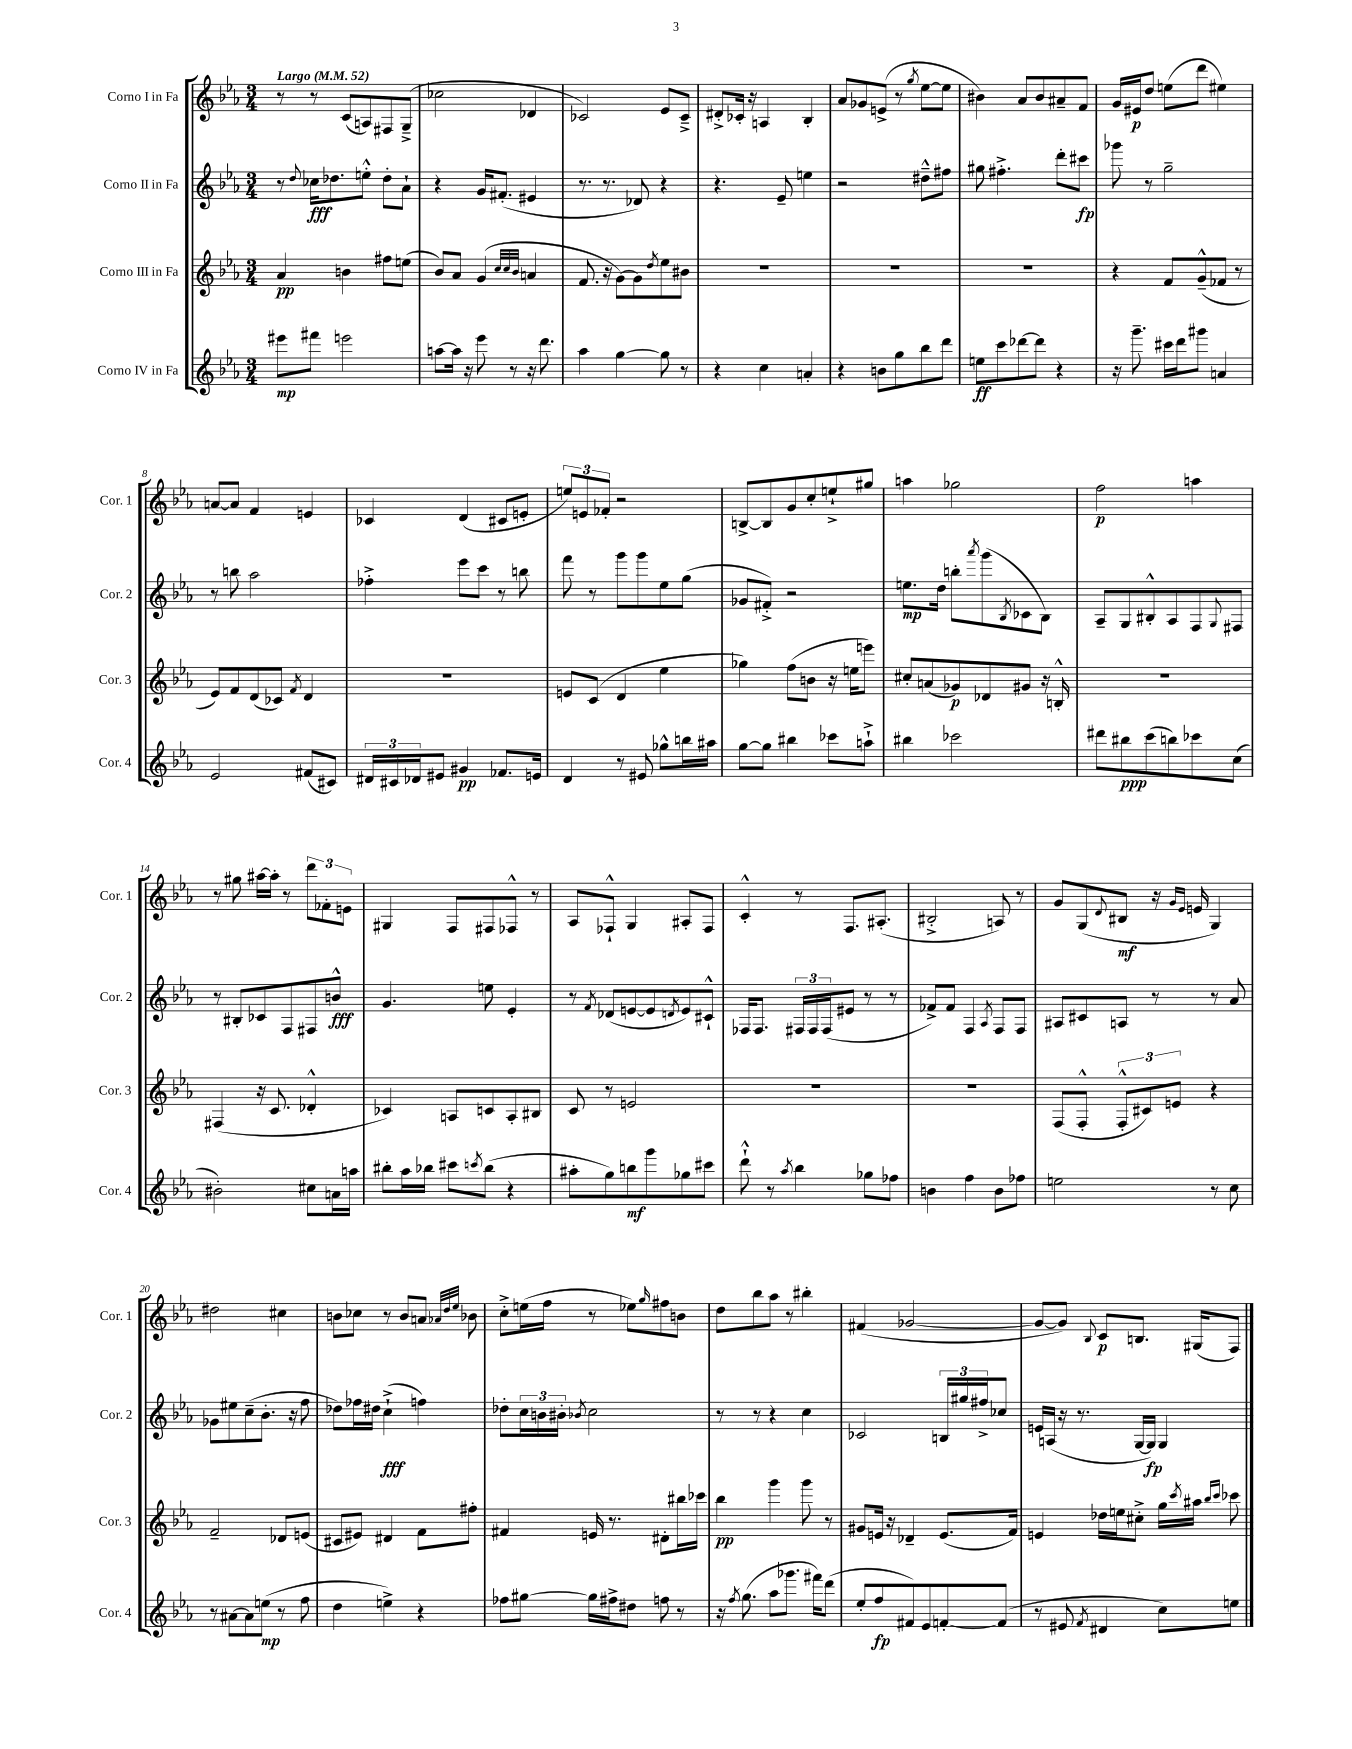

**kern	**dynam	**kern	**dynam	**kern	**dynam	**kern	**dynam
*part4	*part4	*part3	*part3	*part2	*part2	*part1	*part1
*staff4	*staff4	*staff3	*staff3	*staff2	*staff2	*staff1	*staff1
*I"Corno IV in Fa	*	*I"Corno III in Fa	*	*I"Corno II in Fa	*	*I"Corno I in Fa	*
*I'Cor. 4	*	*I'Cor. 3	*	*I'Cor. 2	*	*I'Cor. 1	*
*clefG2	*	*clefG2	*	*clefG2	*	*clefG2	*
*k[b-e-a-]	*	*k[b-e-a-]	*	*k[b-e-a-]	*	*k[b-e-a-]	*
*M3/4	*	*M3/4	*	*M3/4	*	*M3/4	*
*MM52	*	*MM52	*	*MM52	*	*MM52	*
=1	=1	=1	=1	=1	=1	=1	=1
!	!	!	!	!	!	!LO:TX:a:B:t=Largo	!
8eee#X\L	mp	4a-/	pp	8r	.	8r	.
.	.	.	.	8qqdd/	.	.	.
8fff#X\J	.	.	.	16cc-X\KL	fff	8r	.
.	.	.	.	8.dd-X\	.	.	.
2eeen\	.	4bn\	.	.	.	(8c/L	.
.	.	.	.	8een'^^\J	.	8An/)	.
.	.	8ff#X\L	.	8dd-'\L	.	8F#X/	.
.	.	(8een\J	.	8a-`\J	.	(8G~^/J	.
=2	=2	=2	=2	=2	=2	=2	=2
[8aan\L	.	8b-/L)	.	4r	.	2cc-X\	.
16aa\Jk]	.	8a-/J	.	.	.	.	.
16r	.	.	.	.	.	.	.
8eee-\	.	(4g/	.	16g/KL	.	.	.
.	.	.	.	(8.f#X'/J	.	.	.
8r	.	.	.	.	.	.	.
.	.	32qqcc/LLL	.	.	.	.	.
.	.	32qqcc/	.	.	.	.	.
.	.	32qqb-/JJJ	.	.	.	.	.
16r	.	4an/	.	4e#X/	.	4d-X/	.
8.ddd\	.	.	.	.	.	.	.
=3	=3	=3	=3	=3	=3	=3	=3
4aa-\	.	8.f/	.	8.r	.	2c-X/)	.
.	.	16r	.	8.r	.	.	.
[4gg\	.	[8g\L)	.	.	.	.	.
.	.	8g\]	.	8d-X/)	.	.	.
.	.	8qdd/	.	.	.	.	.
8gg\]	.	8ee-\	.	4r	.	8e-/L	.
8r	.	8b#X\J	.	.	.	8c-~^/J	.
=4	=4	=4	=4	=4	=4	=4	=4
4r	.	2.r	.	4.r	.	8d#X'^/L	.
.	.	.	.	.	.	16c-X'/Jk	.
.	.	.	.	.	.	16r	.
4cc\	.	.	.	.	.	4An/	.
.	.	.	.	8e-~/	.	.	.
4an'/	.	.	.	4een\	.	4B-'/	.
=5	=5	=5	=5	=5	=5	=5	=5
4r	.	2.r	.	2r	.	8a-/L	.
.	.	.	.	.	.	8g-X/	.
8bn\L	.	.	.	.	.	(8en^/J	.
8gg\	.	.	.	.	.	8r	.
.	.	.	.	.	.	8qgg/	.
8bb-\	.	.	.	8dd#X~^^\L	.	[8ee-\L	.
8ddd\J	.	.	.	8ff#X\J	.	8ee-\J]	.
=6	=6	=6	=6	=6	=6	=6	=6
8een\L	ff	2.r	.	8gg#X\	.	4b#X\)	.
8ccc\	.	.	.	4.ff#X'^\	.	.	.
[8ddd-X\	.	.	.	.	.	8a-/L	.
8ddd-\J]	.	.	.	.	.	8b#/	.
4r	.	.	.	8ddd'\L	.	8a#X~/	.
.	.	.	.	8ccc#X\J	fp	8f/J	.
=7	=7	=7	=7	=7	=7	=7	=7
16r	.	4r	.	8ggg-X\	.	16g/LL	.
8.ggg~\	.	.	.	.	.	16e#X/J	p
.	.	.	.	8r	.	8dd/J	.
16ccc#X\LL	.	8f/L	.	2gg~\	.	(8een\L	.
16ddd\J	.	.	.	.	.	.	.
8ggg#X\J	.	(8g~^^/	.	.	.	8ddd\J	.
4an/	.	8f-X/J	.	.	.	4ee#X\)	.
.	.	8r	.	.	.	.	.
!!LO:LB:g=z
=8	=8	=8	=8	=8	=8	=8	=8
2e-/	.	8e-/L)	.	8r	.	[8an/L	.
.	.	8f/	.	8bbn\	.	8a/J]	.
.	.	(8d/	.	2aa-\	.	4f/	.
.	.	8c-X/J)	.	.	.	.	.
.	.	8qf/	.	.	.	.	.
(8f#X/L	.	4d/	.	.	.	4en/	.
8c#X/J)	.	.	.	.	.	.	.
=9	=9	=9	=9	=9	=9	=9	=9
24d#X/LL	.	2.r	.	4ff-X'^\	.	4c-X/	.
24c#X/	.	.	.	.	.	.	.
24d-X/J	.	.	.	.	.	.	.
8e#X/J	.	.	.	.	.	.	.
4g#X/	pp	.	.	8eee-\L	.	(4d/	.
.	.	.	.	8ccc\J	.	.	.
8.f-X/L	.	.	.	8r	.	8c#X/L	.
.	.	.	.	8bbn\	.	8en'/J	.
16en/Jk	.	.	.	.	.	.	.
=10	=10	=10	=10	=10	=10	=10	=10
4d/	.	8en/L	.	8fff\	.	12een/L)	.
.	.	.	.	.	.	12en/	.
.	.	(8c/J	.	8r	.	.	.
.	.	.	.	.	.	12f-X'/J	.
8r	.	4d/	.	8ggg\L	.	2r	.
8e#X/	.	.	.	8ggg\	.	.	.
8gg-X^^\L	.	4ee-\	.	8ee-\	.	.	.
16bbn\L	.	.	.	(8gg\J	.	.	.
16aa#X\JJ	.	.	.	.	.	.	.
=11	=11	=11	=11	=11	=11	=11	=11
[8gg\L	.	4gg-X\)	.	8g-X/L	.	[8Bn^/L	.
8gg\J]	.	.	.	8f#X'^/J)	.	8B/]	.
4bb#X\	.	(8ff\L	.	2r	.	8g/	.
.	.	8bn\J	.	.	.	8cc'/	.
8ccc-X\L	.	16r	.	.	.	8een`^/	.
.	.	16een\KL	.	.	.	.	.
8aan`^\J	.	8eeen\J)	.	.	.	8gg#X/J	.
=12	=12	=12	=12	=12	=12	=12	=12
4bb#X\	.	8cc#X'/L	.	8.een\L	mp	4aan\	.
.	.	(8an/	.	.	.	.	.
.	.	.	.	16dd\Jk	.	.	.
2ccc-X\	.	8g-X/)	p	8bbn'\L	.	2gg-X\	.
.	.	.	.	8qaaa-/	.	.	.
.	.	8d-X/	.	(8ggg\	.	.	.
.	.	.	.	8qB-/	.	.	.
.	.	8g#X/J	.	8c-X\	.	.	.
.	.	16r	.	8B-\J)	.	.	.
.	.	16Bn'^^/	.	.	.	.	.
=13	=13	=13	=13	=13	=13	=13	=13
8ddd#X\L	.	2.r	.	8A-~/L	.	2ff\	p
8bb#X\	ppp	.	.	8G/	.	.	.
(8ccc\	.	.	.	8B#X'^^/	.	.	.
8bbn\)	.	.	.	8A-/	.	.	.
8ccc-X\	.	.	.	8F/	.	4aan\	.
.	.	.	.	8qqG/	.	.	.
(8cc\J	.	.	.	8F#X/J	.	.	.
!!LO:LB:g=z
=14	=14	=14	=14	=14	=14	=14	=14
2b#X'\)	.	(4F#X/	.	8r	.	8r	.
.	.	.	.	8B#X'/L	.	8gg#X\	.
.	.	16r	.	8c-X/	.	[16aa#X\LL	.
.	.	8.c/	.	.	.	16aa#'\JJ]	.
.	.	.	.	8F/	.	8r	.
8cc#X\L	.	4d-X'^^/	.	8F#X/	.	12ddd\L	.
.	.	.	.	.	.	12f-X'\	.
16an\L	.	.	.	8bn^^/J	fff	.	.
.	.	.	.	.	.	12en\J	.
16aan\JJ	.	.	.	.	.	.	.
=15	=15	=15	=15	=15	=15	=15	=15
8bb#X'\L	.	4c-X/)	.	4.g/	.	4G#X/	.
16aa-\L	.	.	.	.	.	.	.
16bb-X\JJ	.	.	.	.	.	.	.
8ccc#X\L	.	8An/L	.	.	.	8F/L	.
8qcccn/	.	.	.	.	.	.	.
(8bb-\J	.	8cn/	.	8een\	.	8F#X/	.
4r	.	8A'/	.	4e-'/	.	8F-X^^/J	.
.	.	8B#X/J	.	.	.	8r	.
=16	=16	=16	=16	=16	=16	=16	=16
8aa#X'\L	.	8c/	.	8r	.	8A-/L	.
.	.	.	.	8qf/	.	.	.
8gg\)	.	8r	.	(8d-X/L	.	8F-X`^^/J	.
8bbn\	mf	2en/	.	[8en/	.	4G/	.
8ggg\	.	.	.	8e/]	.	.	.
.	.	.	.	8qdn/	.	.	.
8gg-X\	.	.	.	8e/)	.	8A#X'/L	.
8ccc#X\J	.	.	.	8c#X`^^/J	.	8F-/J	.
=17	=17	=17	=17	=17	=17	=17	=17
8ddd`^^\	.	2.r	.	16F-X/KL	.	4c'^^/	.
.	.	.	.	8.F-/J	.	.	.
8r	.	.	.	.	.	.	.
8qaa-/	.	.	.	.	.	.	.
4bb-\	.	.	.	24F#X/LL	.	8r	.
.	.	.	.	24F#/	.	.	.
.	.	.	.	(24F#/J	.	.	.
.	.	.	.	8e#X/J	.	8.F/L	.
8gg-X\L	.	.	.	8r	.	.	.
.	.	.	.	.	.	(8.A#X'/J	.
8ff-X\J	.	.	.	8r	.	.	.
=18	=18	=18	=18	=18	=18	=18	=18
4bn\	.	2.r	.	8f-X^/L)	.	2B#X'^/	.
.	.	.	.	8f-/J	.	.	.
4ff\	.	.	.	4F/	.	.	.
.	.	.	.	8qA-/	.	.	.
8b\L	.	.	.	8F/L	.	8An/)	.
8ff-X\J	.	.	.	8F/J	.	8r	.
=19	=19	=19	=19	=19	=19	=19	=19
2een\	.	(8F/L	.	8A#X/L	.	8g/L	.
.	.	8F'^^/J	.	8c#X/	.	(8G/	.
.	.	.	.	.	.	8qqd/	.
.	.	12F'^^/L	.	8An/J	.	8B#X/J	mf
.	.	12c#X/)	.	.	.	.	.
.	.	.	.	8r	.	16r	.
.	.	12en/J	.	.	.	.	.
.	.	.	.	.	.	16qqg/LL	.
.	.	.	.	.	.	16qqe-/JJ	.
.	.	.	.	.	.	16en/	.
8r	.	4r	.	8r	.	4G/)	.
8cc\	.	.	.	8a-/	.	.	.
!!LO:LB:g=z
=20	=20	=20	=20	=20	=20	=20	=20
8r	.	2f~/	.	8g-X\L	.	2dd#X\	.
[8a#X\L	.	.	.	8ee#X\	.	.	.
8a#\]	.	.	.	(8cc~\	.	.	.
(8een\J	mp	.	.	8.b-'\J	.	.	.
8r	.	8d-X/L	.	.	.	4cc#X\	.
.	.	.	.	16r	.	.	.
8ff\	.	(8en/J	.	8ff\	.	.	.
=21	=21	=21	=21	=21	=21	=21	=21
4dd\	.	8c#X/L	.	8dd-X\L)	.	8bn\L	.
.	.	8e#X/J)	.	16ff-X\L	.	8cc-X\J	.
.	.	.	.	16dd#X\JJ	.	.	.
4een^\)	.	4d#X/	.	(4cc`^\	fff	8r	.
.	.	.	.	.	.	8b/L	.
4r	.	8f\L	.	4ffn\)	.	8an/J	.
.	.	.	.	.	.	32qqa-X/LLL	.
.	.	.	.	.	.	32qqdd/	.
.	.	.	.	.	.	32qqee-/JJJ	.
.	.	8ff#X'\J	.	.	.	8b-X\	.
=22	=22	=22	=22	=22	=22	=22	=22
8ff-X\L	.	4f#X/	.	8dd-X'\L	.	8cc'^\L	.
[8gg#X\J	.	.	.	24cc\L	.	(16een\L	.
.	.	.	.	24bn\	.	.	.
.	.	.	.	.	.	16ff\JJ	.
.	.	.	.	24b#X'\JJ	.	.	.
.	.	.	.	8qb-X/	.	.	.
16gg#\LL]	.	16en/	.	2cc\	.	8r	.
16ff#X^\J	.	8.r	.	.	.	.	.
8dd#X\J	.	.	.	.	.	8ee-X\L)	.
.	.	.	.	.	.	16qqgg/	.
8ffn\	.	8d#X'\L	.	.	.	8ff#X\	.
8r	.	16bb#X\L	.	.	.	8bn\J	.
.	.	16ccc-X\JJ	.	.	.	.	.
=23	=23	=23	=23	=23	=23	=23	=23
16r	.	4bb-\	pp	8r	.	8dd\L	.
8qff/	.	.	.	.	.	.	.
(8.gg\	.	.	.	.	.	.	.
.	.	.	.	8r	.	8bb-\	.
8aa-\L	.	4ggg\	.	4r	.	8aa-\J	.
8.ggg-X\J	.	.	.	.	.	8r	.
.	.	8ggg\	.	4cc\	.	4bb#X'\	.
16fff#X\KL)	.	.	.	.	.	.	.
(8ddd\J	.	8r	.	.	.	.	.
=24	=24	=24	=24	=24	=24	=24	=24
8ee-'/L	.	8g#X/L	.	2c-X/	.	(4f#X/	.
8ff/	fp	16en/Jk	.	.	.	.	.
.	.	16r	.	.	.	.	.
8f#X/)	.	4d-X~/	.	.	.	[2g-X/	.
8e-/	.	.	.	.	.	.	.
[8fn'/	.	(8.e/L	.	24Bn/LL	.	.	.
.	.	.	.	24gg#X/	.	.	.
.	.	.	.	24ff#X^/J	.	.	.
(8f/J]	.	.	.	8cc-X/J	.	.	.
.	.	16f/Jk)	.	.	.	.	.
=25	=25	=25	=25	=25	=25	=25	=25
8r	.	4en/	.	16en/LL	.	8g-/L_	.
.	.	.	.	(16An/JJ	.	.	.
8e#X/	.	.	.	16r	.	8g-/J])	.
.	.	.	.	8.r	.	.	.
8qf/	.	.	.	.	.	8qqB-/	.
4d#X/	.	16dd-X\LL	.	.	.	8c/L	p
.	.	16een\J	.	.	.	.	.
.	.	8cc#X'^\J	.	[16G/LL	.	8.Bn/J	.
.	.	.	.	16G/JJ])	fp	.	.
8cc\L)	.	16gg\LL	.	4G/	.	.	.
.	.	8qccc/	.	.	.	.	.
.	.	16aa#X\JJ	.	.	.	(16G#X/KL	.
.	.	16qqbb-/LL	.	.	.	.	.
.	.	16qqccc/JJ	.	.	.	.	.
8een\J	.	8ccc-X\	.	.	.	8F/J)	.
==	==	==	==	==	==	==	==
*-	*-	*-	*-	*-	*-	*-	*-
